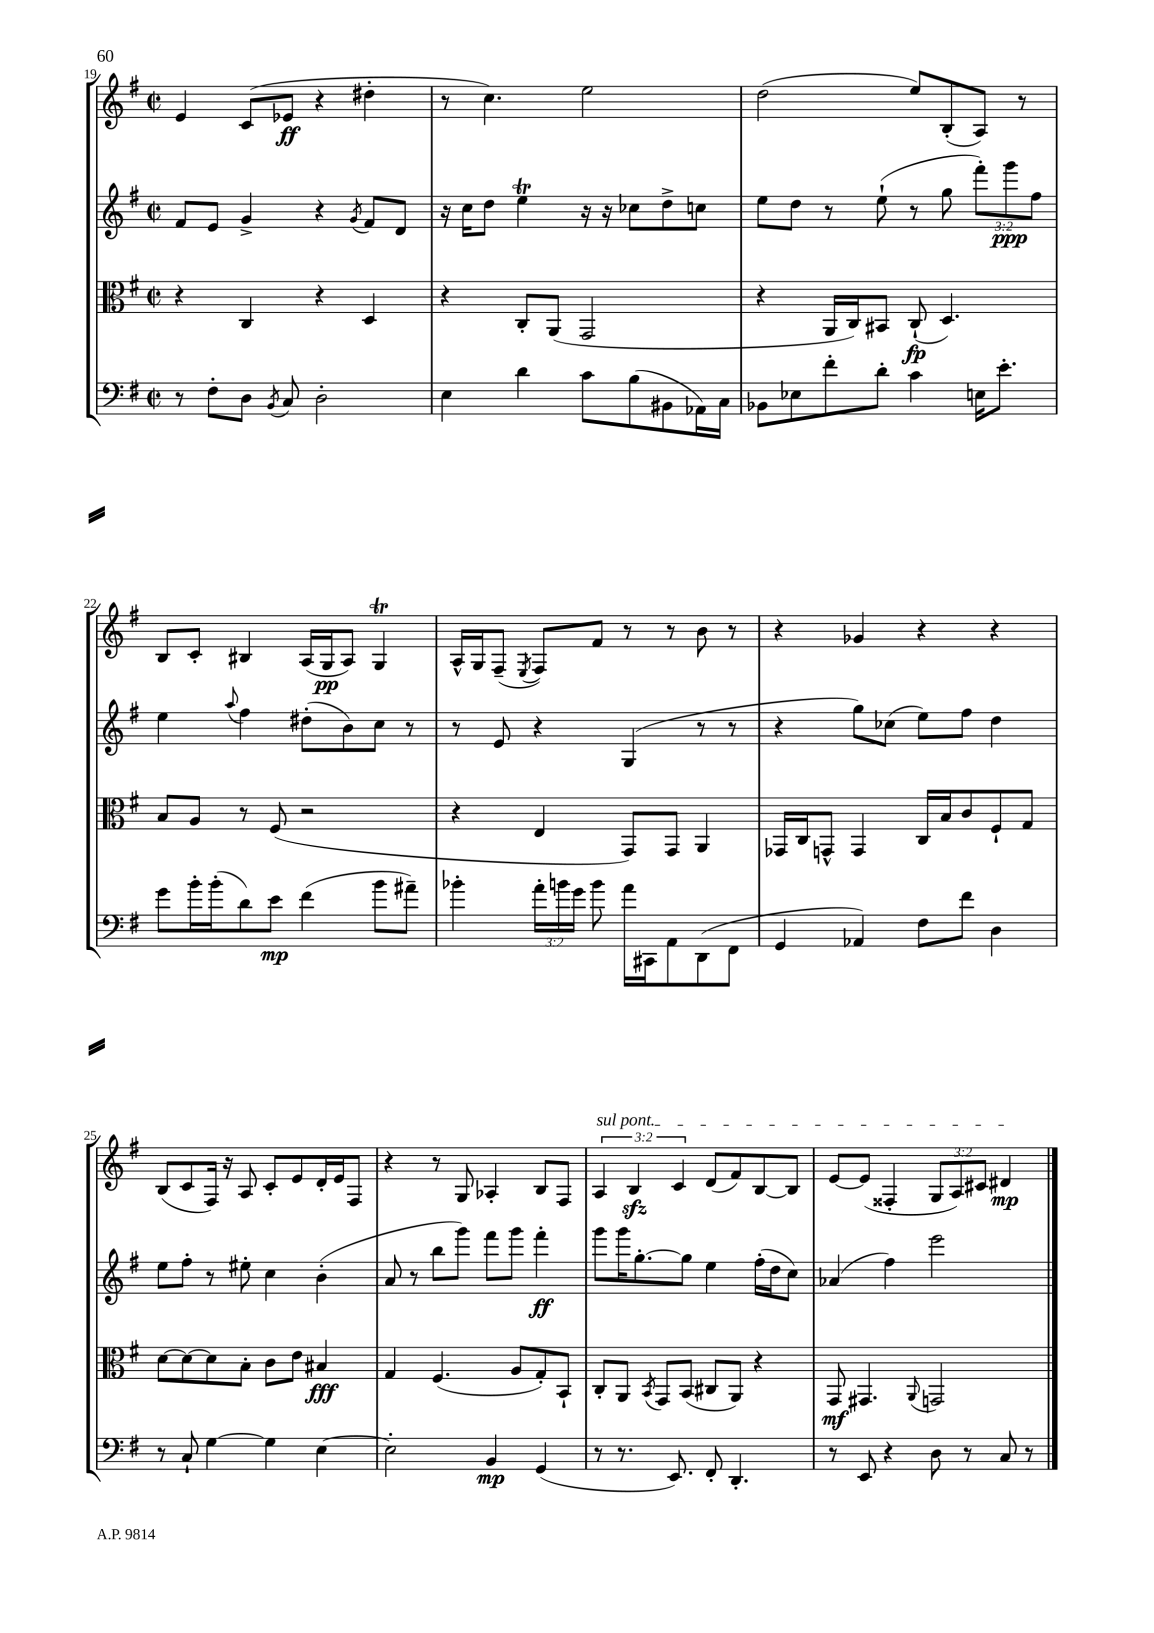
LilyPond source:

<<
\new StaffGroup <<
\new Staff = "s0" {
    \clef treble \key g \major \defaultTimeSignature \time 2/2 \override Staff.TupletNumber.text = #tuplet-number::calc-fraction-text
    \autoBeamOff e'4 c'8[( ees'8]\ff r4 dis''4-. |
    r8 c''4.) e''2 |
    d''2( e''8[) b8-.( a8]) r8 |
    b8[ c'8]-. bis4 a16[( g16\pp a8]) g4\trill |
    a16[-^ g16 fis8]--( \acciaccatura { e8 } fis8[) fis'8] r8 r8 b'8 r8 |
    r4 ges'4 r4 r4 |
    b8[( c'8 fis16]) r16 a8 c'8[-. e'8 d'16-. e'16 fis8] |
    r4 r8 g8 aes4-. b8[ fis8] |
    \tuplet 3/2 { \once \override TextSpanner.bound-details.left.text = \markup { \italic "sul pont." } a4\startTextSpan b4\sfz c'4 } d'8[( fis'8) b8~ b8] |
    e'8[~ e'8]( fisis4-. \tuplet 3/2 { g8[ a8) cis'8] } dis'4\mp\stopTextSpan \bar "|." |
}
\new Staff = "s1" {
    \clef treble \key g \major \defaultTimeSignature \time 2/2 \override Staff.TupletNumber.text = #tuplet-number::calc-fraction-text
    \autoBeamOff fis'8[ e'8] g'4-> r4 \acciaccatura { g'8 } fis'8[ d'8] |
    r16 c''16[ d''8] e''4\trill r16 r16 ces''8[ d''8-> c''8] |
    e''8[ d''8] r8 e''8-!( r8 g''8 \tuplet 3/2 { fis'''8[-.) g'''8\ppp fis''8] } |
    e''4 \appoggiatura { a''8 } fis''4 dis''8[-.( b'8) c''8] r8 |
    r8 e'8 r4 g4( r8 r8 |
    r4 g''8[) ces''8]( e''8[) fis''8] d''4 |
    e''8[ fis''8]-. r8 eis''8-. c''4 b'4-.( |
    a'8 r8 b''8[ g'''8]) fis'''8[ g'''8] fis'''4-.\ff |
    g'''8[ g'''16 g''8.~-. g''8] e''4 fis''16[-.( d''16 c''8]) |
    aes'4( fis''4) e'''2 \bar "|." |
}
\new Staff = "s2" {
    \clef alto \key g \major \defaultTimeSignature \time 2/2
    \autoBeamOff r4 c4 r4 d4 |
    r4 c8[-. a,8]( g,2 |
    r4 a,16[ c16) bis,8] c8-!\fp( d4.) |
    b8[ a8] r8 fis8( r2 |
    r4 e4 g,8[) g,8] a,4 |
    ges,16[ c16 g,8]-^ g,4 c16[ b16 c'8 fis8-! g8] |
    d'8[~ d'8~ d'8 b8]-. c'8[ e'8] bis4\fff |
    g4 fis4.( a8[ g8-.) b,8]-! |
    c8[-. a,8] \acciaccatura { b,8 } g,8[ b,8]( cis8[ a,8]) r4 |
    g,8\mf gis,4. \appoggiatura { a,8 } g,2 \bar "|." |
}
\new Staff = "s3" {
    \clef bass \key g \major \defaultTimeSignature \time 2/2 \override Staff.TupletNumber.text = #tuplet-number::calc-fraction-text
    \autoBeamOff r8 fis8[-. d8] \acciaccatura { b,8 } c8 d2-. |
    e4 d'4 c'8[ b8( bis,8 aes,16) c16] |
    bes,8[ ees8 fis'8-. d'8]-. c'4 e16[ e'8.]-. |
    g'8[ b'16-. b'16-.( d'8) e'8]\mp fis'4( b'8[ ais'8]--) |
    bes'4-. \tuplet 3/2 { a'16[-. b'16 g'16] } b'8 a'16[ cis,16 a,8 d,8( fis,8] |
    g,4 aes,4) fis8[ fis'8] d4 |
    r8 c8-! g4~ g4 e4~ |
    e2-. b,4\mp g,4( |
    r8 r8. e,8.) fis,8-. d,4.-. |
    r8 e,8 r4 d8 r8 c8 r8 \bar "|." |
}
>>
>>
\layout { \context { \Score currentBarNumber = #19 } }
